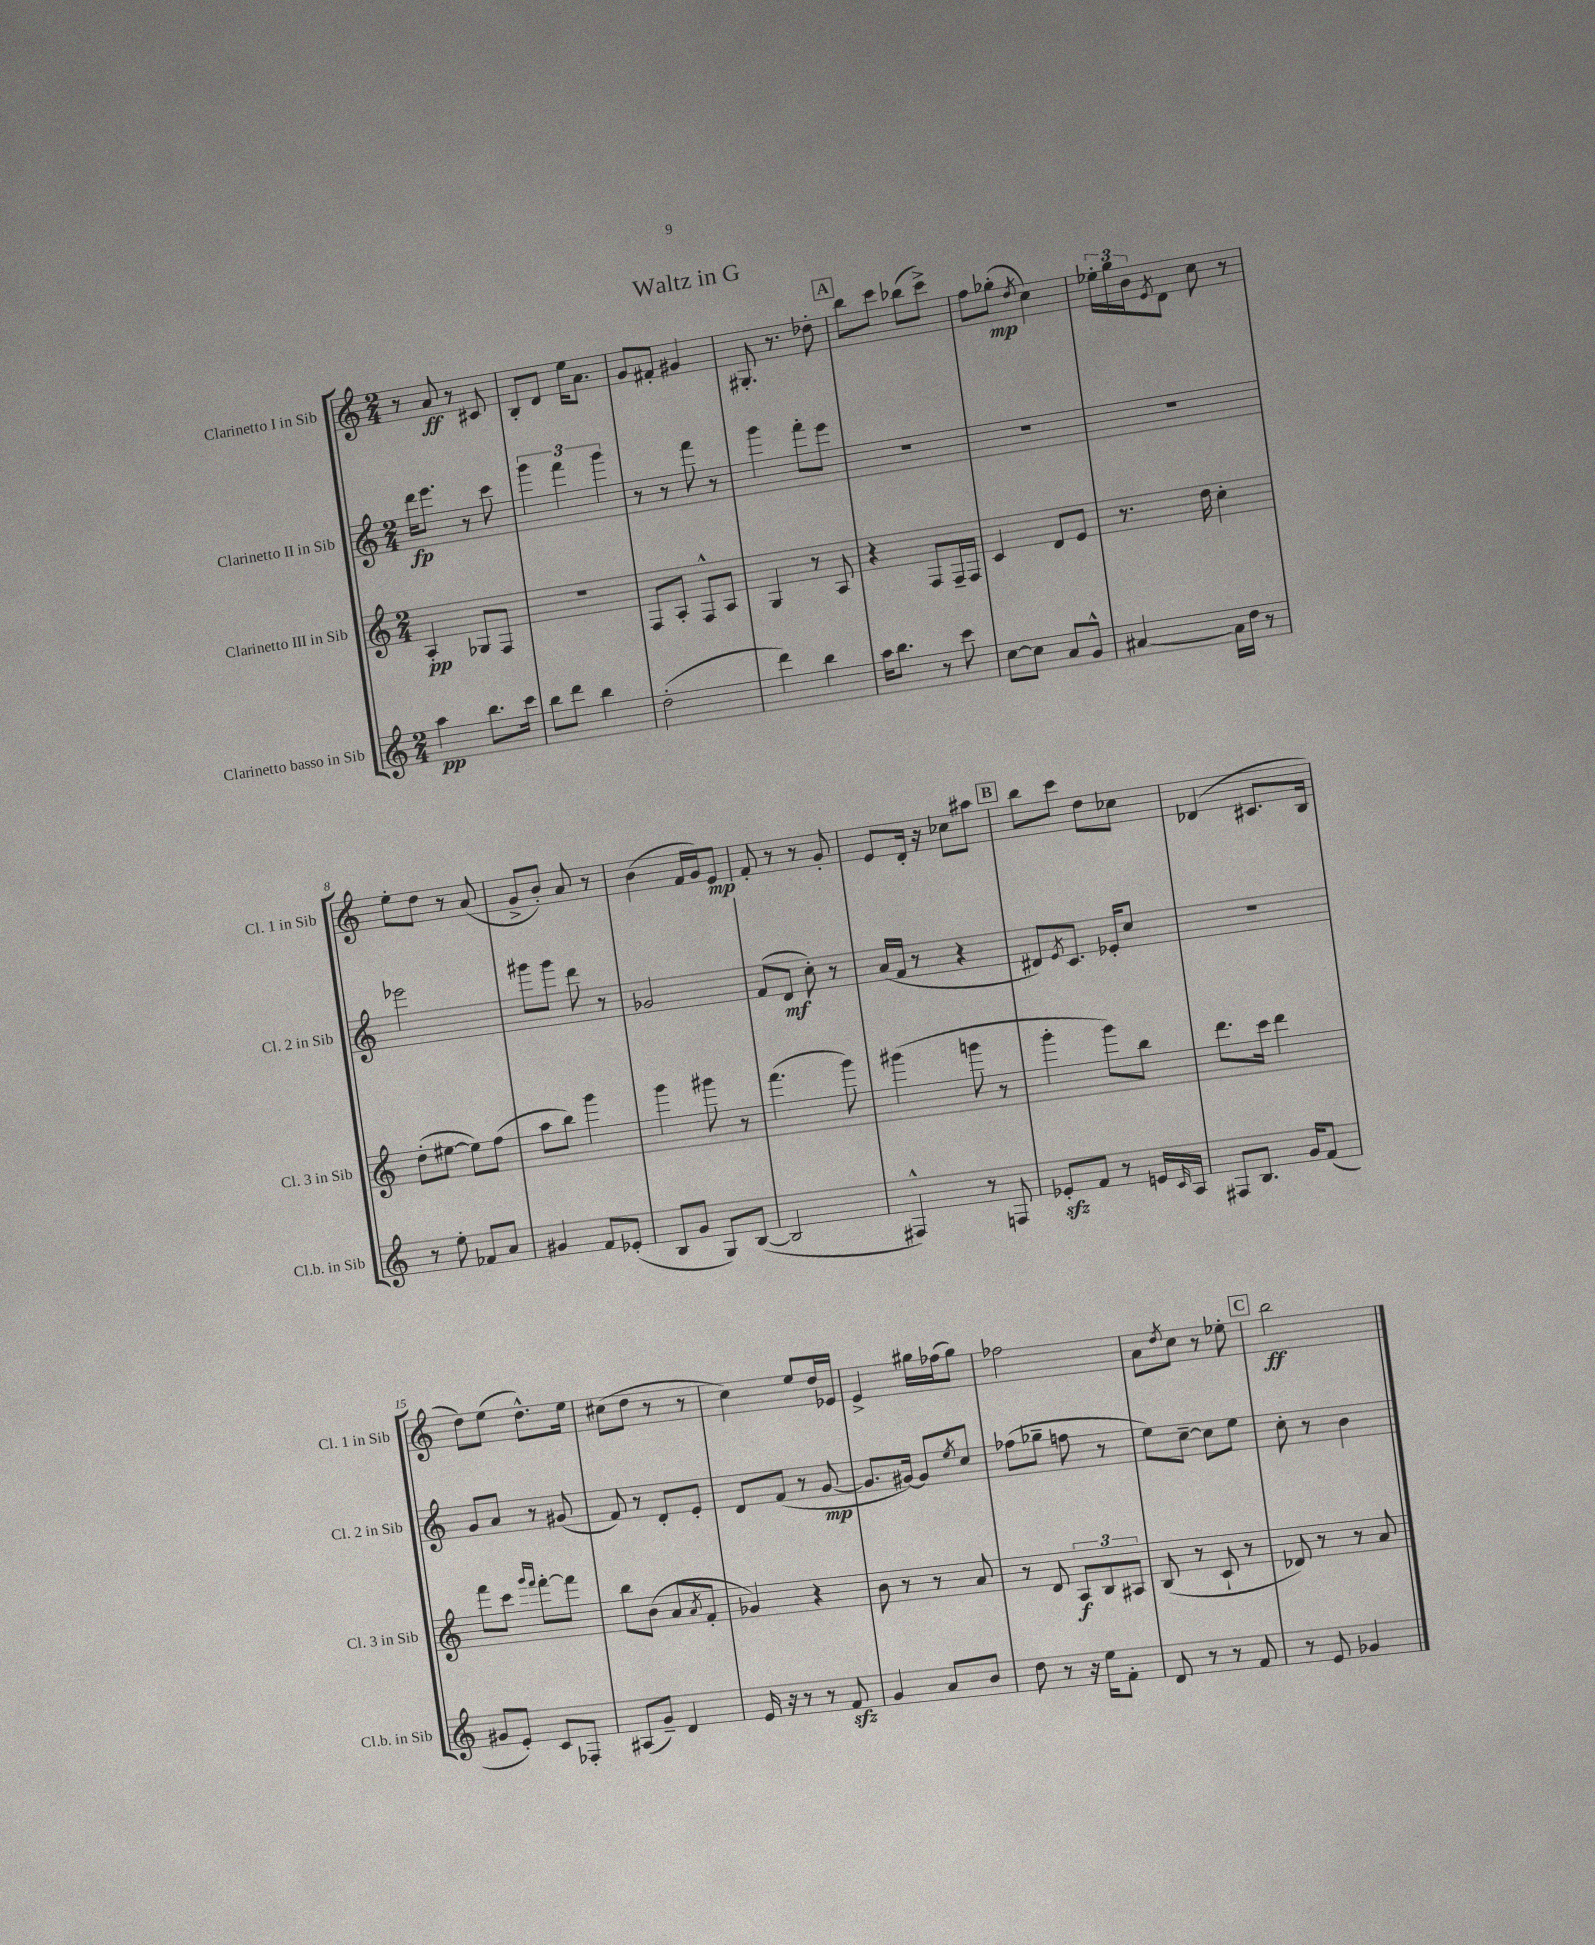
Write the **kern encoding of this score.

**kern	**kern	**kern	**kern
*staff4	*staff3	*staff2	*staff1
*clefG2	*clefG2	*clefG2	*clefG2
*k[]	*k[]	*k[]	*k[]
*M2/4	*M2/4	*M2/4	*M2/4
4aa\	4A'/	16ddd\LK	8r
.	.	8.eee\J	.
.	.	.	8a/
8.bb\L	8G-/L	8r	8r
.	8F/J	8ccc\	8c#/
16ccc\Jk	.	.	.
=	=	=	=
8bb\L	2r	6ggg\	8B'/L
8ddd\J	.	.	8d/J
.	.	6fff\	.
4bb\	.	.	16ee\LK
.	.	.	8.a\J
.	.	6ggg\	.
=	=	=	=
(2dd'\	8F/L	8r	8g/L
.	8A'/J	8r	8f#'/J
.	8F^^/L	8fff\	4g#/
.	8A/J	8r	.
=	=	=	=
4ddd\)	4G/	4ggg\	8.G#'/
.	.	.	8.r
4bb\	8r	8fff'\L	.
.	8A/	8eee\J	8dd-'\
=	=	=	=
16aa\LK	4r	2r	8bb\L
8.bb\J	.	.	.
.	.	.	8ccc\J
8r	8F/L	.	(8bb-\L
8ccc\	16F~/L	.	8ccc^\J)
.	16F/JJ	.	.
=	=	=	=
[8cc\L	4c/	2r	8ff\L
8cc\]J	.	.	(8gg-'\J
.	.	.	8qdd/
8a/L	8d/L	.	4cc\)
8g^^/J	8e/J	.	.
=	=	=	=
[4a#/	8.r	2r	24ee-'\LL
.	.	.	24gg\
.	.	.	24b\J
.	.	.	8qe/
.	.	.	8d\J
.	16dd\	.	.
16a#\]LL	4cc'\	.	8cc\
16dd\JJ	.	.	.
8r	.	.	8r
=	=	=	=
8r	(8dd'\L	2eee-\	8ee'\L
8ee'\	[8ee#\J	.	8dd\J
8f-/L	8ee#\]L)	.	8r
8a/J	(8ff\J	.	(8a/
=	=	=	=
4g#/	8aa\L	8ggg#\L	8g^/L
.	8bb\J)	8ggg#\J	8b'/J)
8f/L	4ggg\	8ddd\	8a/
(8e-'/J	.	8r	8r
=	=	=	=
8B/L	4ggg\	2g-/	(4b\
8g/J	.	.	.
8G/L)	8ggg#\	.	16f/LL
.	.	.	16g/J)
([8B/J	8r	.	8e/J
=	=	=	=
2B/]	(4.fff\	(8f/L	8f'/
.	.	8d/J	8r
.	.	8cc'\)	8r
.	8ggg\)	8r	8g'/
=	=	=	=
4F#^^/)	(4ggg#\	(16a/LL	8e/L
.	.	16f/JJ	.
.	.	8r	16d'/Jk
.	.	.	16r
8r	8ggg\	4r	8cc-\L
8F/	8r	.	8aa#\J
=	=	=	=
8e-'/L	4ggg'\	8d#/L)	8bb\L
.	.	8qe/	.
8f/J	.	8.c/J	8ccc\J
8r	8ggg\L)	.	8dd\L
.	.	16e-'/LK	.
16e/LL	8bb\J	8cc/J	8cc-\J
16qqc/	.	.	.
16A/JJ	.	.	.
=	=	=	=
8F#/L	8.ddd\L	2r	(4d-/
8.B/J	.	.	.
.	16ccc\Jk	.	.
.	4ddd\	.	8.c#/L
16g/LK	.	.	.
(8f/J	.	.	.
.	.	.	16B/Jk
=	=	=	=
8g#/L	8fff\L	8g/L	8dd\L)
8e'/J)	8ccc\J	8a/J	(8ee\J
.	16qqggg/LL	.	.
.	16qqfff/JJ	.	.
8c/L	[8fff'\L	8r	8.dd^^\L)
8F-'/J	8fff\]J	(8g#/	.
.	.	.	16ee\Jk
=	=	=	=
(8A#/L	8bb\L	8f/)	(8cc#\L
8g~/J)	(8b\J	8r	8dd\J
4d/	8a/L	8d'/L	8r
.	8qa/	.	.
.	8f'/J	8e'/J	8r
=	=	=	=
16e/	4g-/)	8d/L	4cc\)
16r	.	.	.
8r	.	(8f/J	.
8r	4r	8r	8ee/L
8f/	.	[8g/	16dd/L
.	.	.	16e-/JJ
=	=	=	=
4g/	8b\	8.g/]L	4e^/
.	8r	.	.
.	.	[16g#/Jk)	.
8a/L	8r	8g#/]L	16gg#\LL
.	.	.	(16ff-\J
.	.	8qee/	.
8b/J	8a/	8cc/J	8gg#\J)
=	=	=	=
8dd\	8r	(8ff-\L	2ff-\
8r	8d/	8gg-~\J	.
16r	12A/L	8ff\	.
16ee\LK	.	.	.
.	12B/	.	.
8f'\J	.	8r	.
.	12A#/J	.	.
=	=	=	=
8d/	(8B/	8ee\L)	8a\L
.	.	.	8qdd/
8r	8r	[8cc~\J	8cc\J
8r	8c`/	8cc\]L	8r
8f/	8r	8ee\J	8ee-'\
=	=	=	=
8r	8d-/)	8cc'\	2bb\
8e/	8r	8r	.
4g-/	8r	4b\	.
.	8a/	.	.
==	==	==	==
*-	*-	*-	*-
